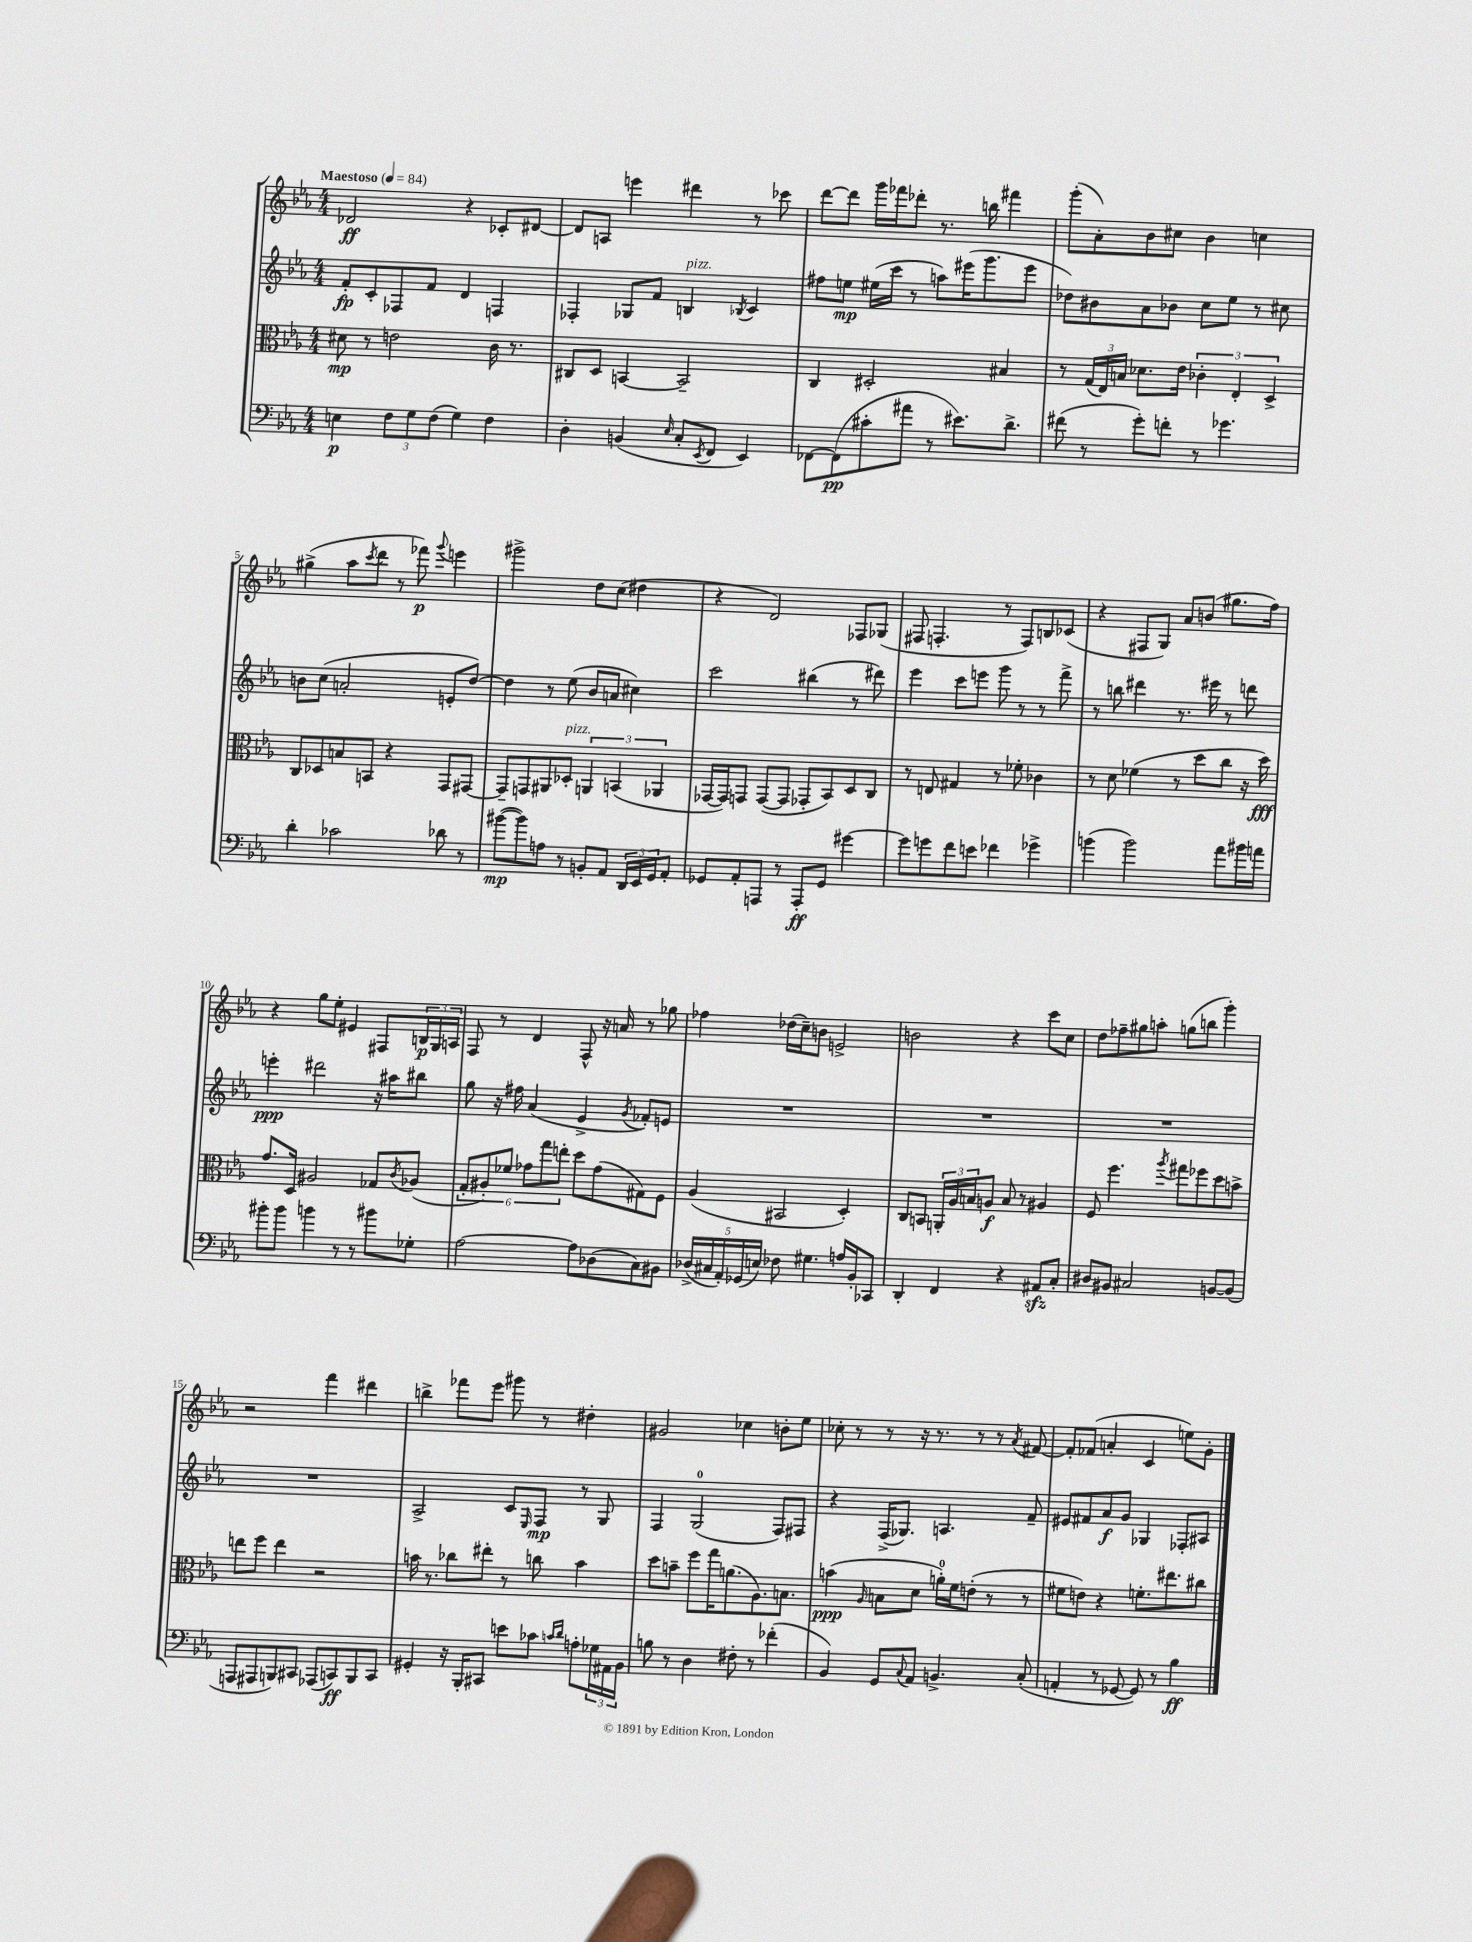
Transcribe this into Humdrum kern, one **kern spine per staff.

**kern	**dynam	**kern	**dynam	**kern	**dynam	**kern	**dynam
*part4	*part4	*part3	*part3	*part2	*part2	*part1	*part1
*staff4	*staff4	*staff3	*staff3	*staff2	*staff2	*staff1	*staff1
*clefF4	*	*clefC3	*	*clefG2	*	*clefG2	*
*k[b-e-a-]	*	*k[b-e-a-]	*	*k[b-e-a-]	*	*k[b-e-a-]	*
*M4/4	*	*M4/4	*	*M4/4	*	*M4/4	*
*MM84	*	*MM84	*	*MM84	*	*MM84	*
=1	=1	=1	=1	=1	=1	=1	=1
!	!	!	!	!	!	!LO:TX:a:B:t=Maestoso	!
4En\	p	8d#X\	mp	8f'/L	fp	2d-X/	ff
.	.	8r	.	8c'/	.	.	.
12F\L	.	2en\	.	8F-X/	.	.	.
12G\	.	.	.	.	.	.	.
.	.	.	.	8f/J	.	.	.
(12F\J	.	.	.	.	.	.	.
4G\)	.	.	.	4d/	.	4r	.
4F\	.	16c\	.	4Fn/	.	8c-X'/L	.
.	.	8.r	.	.	.	.	.
.	.	.	.	.	.	[8d#X/J	.
=2	=2	=2	=2	=2	=2	=2	=2
4D'\	.	8C#X/L	.	4F-X'/	.	8d#/L]	.
.	.	8D/J	.	.	.	8An/J	.
(4BBn/	.	[4BBn/	.	8G-X/L	.	4eeen\	.
.	.	.	.	8f/J	.	.	.
16qqE-/	.	.	.	.	.	.	.
!	!	!	!	!LO:TX:a:i:t=pizz.	!	!	!
8C'/L	.	2BB~/]	.	4Bn/	.	4ddd#X\	.
8qEE-/	.	.	.	.	.	.	.
8FF/J	.	.	.	.	.	.	.
.	.	.	.	8qB-X/	.	.	.
4EE-/)	.	.	.	4c/	.	8r	.
.	.	.	.	.	.	8ccc-X\	.
=3	=3	=3	=3	=3	=3	=3	=3
[8FF-X\L	.	4C/	.	8ff#X\L	.	[8ddd\L	.
(8FF-\]	pp	.	.	8een\J	mp	8ddd\J]	.
8c#X'\	.	2D#X'/	.	(16ee#X\LL	.	16ggg\LL	.
.	.	.	.	16ccc\JJ	.	16fff-X\J	.
8a#X\J	.	.	.	8r	.	8ddd-X'\J	.
8r	.	.	.	8aan\L)	.	8.r	.
8.e#X\L)	.	.	.	(16eee#X\K	.	.	.
.	.	.	.	8.ggg\	.	16bbn\	.
.	.	4B#X/	.	.	.	4fff#X\	.
8.d^\J	.	.	.	.	.	.	.
.	.	.	.	8eee#\J	.	.	.
=4	=4	=4	=4	=4	=4	=4	=4
(8f#X\	.	8r	.	8dd-X\L)	.	(8ggg'\L	.
8r	.	(24G/LL	.	8b#X\	.	8a-'\)	.
.	.	24E-/)	.	.	.	.	.
.	.	24Bn/JJ	.	.	.	.	.
8g'\L)	.	8.d-X\L	.	8a-\	.	8b-\	.
8fn'\J	.	.	.	8b-X\J	.	8cc#X\J	.
.	.	16e-\Jk	.	.	.	.	.
8r	.	6c-X'\	.	8cc\L	.	4b-\	.
4.g-X\	.	.	.	8ee-\J	.	.	.
.	.	6E-'/	.	.	.	.	.
.	.	.	.	8r	.	4ccn\	.
.	.	6D^/	.	.	.	.	.
.	.	.	.	8cc#X\	.	.	.
!!LO:LB:g=z
=5	=5	=5	=5	=5	=5	=5	=5
4d'\	.	8C/L	.	8bn\L	.	(4gg#X^\	.
.	.	8D-X/	.	(8cc\J	.	.	.
2c-X\	.	8Bn/	.	2an'/	.	8aa-\L	.
.	.	.	.	.	.	8qccc/	.
.	.	8BBn/J	.	.	.	8ddd\J	.
.	.	4r	.	.	.	8r	.
.	.	.	.	.	.	8fff-X\)	p
.	.	.	.	.	.	8qqggg/	.
8d-X\	.	8GG/L	.	8en'/L	.	4eeen\	.
8r	.	[8GG#X/J	.	[8dd/J)	.	.	.
=6	=6	=6	=6	=6	=6	=6	=6
([8b#X\L	mp	8GG#~/L]	.	4dd\]	.	2ggg#X^\	.
8b#\])	.	8GGn/	.	.	.	.	.
8An\J	.	8AA#X/	.	8r	.	.	.
!	!	!LO:TX:a:i:t=pizz.	!	!	!	!	!
8r	.	8D-X'/J	.	(8ee-\	.	.	.
8BBn'/L	.	6AAn/	.	8b-/L	.	8dd\L	.
8AA-/J	.	.	.	8an/J	.	(8cc\J	.
.	.	(6BBn/	.	.	.	.	.
24DD/LL	.	.	.	4cc#X\)	.	4dd#X\	.
24EE-/	.	.	.	.	.	.	.
24GG/J	.	6AA-X/	.	.	.	.	.
8AA-'/J	.	.	.	.	.	.	.
=7	=7	=7	=7	=7	=7	=7	=7
8GG-X/L	.	[16GG-X/LL	.	2ccc\	.	4r	.
.	.	16GG-/J])	.	.	.	.	.
8AA-'/	.	8GGn/J	.	.	.	.	.
8AAAn/J	.	([8GG/L	.	.	.	2d/)	.
8r	.	8GG/J]	.	.	.	.	.
8AAA'/L	ff	8GG-X'/L	.	(4bb#X\	.	.	.
8GG-/J	.	8BB-/)	.	.	.	.	.
[4g#X\	.	8D/	.	8r	.	8F-X/L	.
.	.	8C/J	.	8ddd#X\)	.	(8G-X/J	.
=8	=8	=8	=8	=8	=8	=8	=8
8g#\L]	.	8r	.	4eee-\	.	8F#X/	.
8gn\	.	8En/	.	.	.	4.Fn'/	.
8f\	.	4G#X/	.	8ccc\L	.	.	.
8en\J	.	.	.	8eeen\J	.	.	.
4f-X\	.	8r	.	8ggg\	.	8r	.
.	.	8f-X'\	.	8r	.	8F/L)	.
4g-X^\	.	4c-X\	.	8r	.	8Bn/	.
.	.	.	.	8fff^\	.	(8c-X/J	.
=9	=9	=9	=9	=9	=9	=9	=9
(4bn\	.	8r	.	8r	.	4r	.
.	.	8d\	.	8bbn\	.	.	.
2b\)	.	(4f-X\	.	4ddd#X\	.	8F#X/L	.
.	.	.	.	.	.	8G/J)	.
.	.	8r	.	8.r	.	8a-/L	.
.	.	8dd\L	.	.	.	(8bn/J	.
.	.	.	.	16eee#X\	.	.	.
8a-\L	.	8cc\J	.	8r	.	8.gg#X\L	.
16b#X\L	.	16r	.	8dddn\	.	.	.
16an\JJ	.	16dd\)	fff	.	.	16ff\Jk)	.
!!LO:LB:g=z
=10	=10	=10	=10	=10	=10	=10	=10
8b#X'\L	.	8.g/L	.	4eeen'\	ppp	4r	.
8b#\J	.	.	.	.	.	.	.
.	.	16D/Jk	.	.	.	.	.
4bn\	.	2A#X/	.	2ddd#X\	.	8gg\L	.
.	.	.	.	.	.	8ee-'\J	.
8r	.	.	.	.	.	4e#X/	.
8r	.	.	.	.	.	.	.
8b#X\L	.	8G-X/L	.	16r	.	8F#X/L	.
.	.	.	.	16aa#X\KL	.	.	.
.	.	8qc/	.	.	.	.	.
8G-X'\J	.	(8A-X/J	.	8bb#X\J	.	24Bn/L	p
.	.	.	.	.	.	24G/	.
.	.	.	.	.	.	24An/JJ	.
=11	=11	=11	=11	=11	=11	=11	=11
[2A-\	.	12G'/L	.	8gg\	.	8F/	.
.	.	12A#X'/)	.	.	.	.	.
.	.	.	.	16r	.	8r	.
.	.	12f-X/J	.	.	.	.	.
.	.	.	.	16ff#X\	.	.	.
.	.	12g-X\L	.	(4a-/	.	4d/	.
.	.	12gg\	.	.	.	.	.
.	.	12een'\J	.	.	.	.	.
8A-\L]	.	8dd\L	.	4e-^/	.	8F^^/	.
(8D-X\	.	(8g-\	.	.	.	16r	.
.	.	.	.	.	.	16an/	.
.	.	.	.	8qg/	.	.	.
8C\)	.	8G#X\)	.	8f-X'/L)	.	8r	.
8BB#X\J	.	8F\J	.	8en/J	.	8gg-X\	.
=12	=12	=12	=12	=12	=12	=12	=12
(20D-X^/LL	.	(4A-/	.	1r	.	4ff-X\	.
20C#X/	.	.	.	.	.	.	.
20AA-'/)	.	.	.	.	.	.	.
(20GG-X/	.	.	.	.	.	.	.
20En/JJ)	.	.	.	.	.	.	.
8F-X\	.	2BB#X/	.	.	.	(16dd-X\LL	.
.	.	.	.	.	.	16cc~\J)	.
4.G#X\	.	.	.	.	.	8bn\J	.
.	.	.	.	.	.	2en^/	.
16An/LL	.	4D'/)	.	.	.	.	.
16BB-'/J	.	.	.	.	.	.	.
8CC-X/J	.	.	.	.	.	.	.
=13	=13	=13	=13	=13	=13	=13	=13
4DD'/	.	8C/L	.	1r	.	2bn\	.
.	.	8BBn/J	.	.	.	.	.
4FF/	.	24AAn'/LL	.	.	.	.	.
.	.	24A-/	.	.	.	.	.
.	.	24Bn/J	.	.	.	.	.
.	.	8An/J	f	.	.	.	.
4r	.	8B/	.	.	.	4r	.
.	.	8r	.	.	.	.	.
8AA#Xzz/L	.	4A#X/	.	.	.	8ccc\L	.
8C'/J	.	.	.	.	.	8cc\J	.
=14	=14	=14	=14	=14	=14	=14	=14
8D#X/L	.	8F/	.	1r	.	8dd\L	.
8BB#X/J	.	4.ff\	.	.	.	8ff-X~\	.
2C#X/	.	.	.	.	.	8gg#X\	.
.	.	.	.	.	.	8aan'\J	.
.	.	8qaa-/	.	.	.	.	.
.	.	8gg#X\L	.	.	.	(8ggn\L	.
.	.	8ff-X\	.	.	.	8bbn\J	.
[8BBn/L	.	8dd\	.	.	.	4ggg'\)	.
(8BB/J]	.	8bn^\J	.	.	.	.	.
!!LO:LB:g=z
=15	=15	=15	=15	=15	=15	=15	=15
8AAAn/L	.	8een\L	.	1r	.	2r	.
8AAA#X/	.	8ff\J	.	.	.	.	.
8BBBn/)	.	4ee\	.	.	.	.	.
8CC#X/J	.	.	.	.	.	.	.
(8AAA-X/L	.	2r	.	.	.	4fff\	.
8CCn/)	ff	.	.	.	.	.	.
8BBB/	.	.	.	.	.	4ddd#X\	.
8CC/J	.	.	.	.	.	.	.
=16	=16	=16	=16	=16	=16	=16	=16
4GG#X'/	.	16bn\	.	2A-^/	.	4bbn^\	.
.	.	8.r	.	.	.	.	.
16r	.	8cc-X\L	.	.	.	8fff-X\L	.
16BBB-'/KL	.	.	.	.	.	.	.
8CC#X/J	.	8ee#X'\J	.	.	.	8eee-\J	.
8en\L	.	8r	.	8c/L	.	8ggg#X\	.
.	.	.	.	16qqE-/	.	.	.
8c-X\J	.	8ccn\	.	8F/J	mp	8r	.
16qqcn/LL	.	.	.	.	.	.	.
16qqd/JJ	.	.	.	.	.	.	.
8An'\L	.	4b\	.	8r	.	4dd#X'\	.
24G-X\L	.	.	.	8G/	.	.	.
24AA#X\	.	.	.	.	.	.	.
24BB-\JJ	.	.	.	.	.	.	.
=17	=17	=17	=17	=17	=17	=17	=17
8Bn\	.	8dd\L	.	4F/	.	2g#X/	.
8r	.	8bn~\J	.	.	.	.	.
4D\	.	8ff\L	.	(2G/	.	.	.
.	.	16gg\K	.	.	.	.	.
.	.	(8.an\	.	.	.	.	.
8F#X'\	.	.	.	.	.	4cc-X\	.
8r	.	8.A-\)	.	.	.	.	.
(4f-X'\	.	.	.	8F/L)	.	8bn'\L	.
.	.	8.Bn\J	.	.	.	.	.
.	.	.	.	8F#X/J	.	8ee-\J	.
=18	=18	=18	=18	=18	=18	=18	=18
4BB-/)	.	(4bn\	ppp	4r	.	8cc-X'\	.
.	.	.	.	.	.	8r	.
.	.	16qqA-/	.	.	.	.	.
8GG/L	.	8Bn\L	.	(16F^/KL	.	8r	.
.	.	.	.	8.G-X/J)	.	.	.
8qqC/	.	.	.	.	.	.	.
8AA-/J	.	8d\J	.	.	.	16r	.
.	.	.	.	.	.	8.r	.
4.BBn^/	.	16an'\LL)	.	4.An/	.	.	.
.	.	16f\J	.	.	.	.	.
.	.	(8en'\J	.	.	.	8r	.
.	.	8r	.	.	.	8r	.
.	.	.	.	.	.	8qa-/	.
(8C'/	.	8r	.	8f~/	.	[8f#X/	.
=19	=19	=19	=19	=19	=19	=19	=19
4AAn'/	.	8f#X\L	.	8e#X/L	.	8f#'/L]	.
.	.	8en\J)	.	8f#X/	.	(8f-X/J	.
8r	.	4r	.	8a-/	f	4an'/	.
[8GG-X/	.	.	.	8g/J	.	.	.
8GG-/])	.	8.fn'\L	.	4G-X/	.	4c/	.
8r	.	.	.	.	.	.	.
.	.	8.ee#X\	.	.	.	.	.
4B-\	ff	.	.	8F-X'/L	.	8een\L)	.
.	.	8cc#X\J	.	8A#X/J	.	8g'\J	.
==	==	==	==	==	==	==	==
*-	*-	*-	*-	*-	*-	*-	*-
